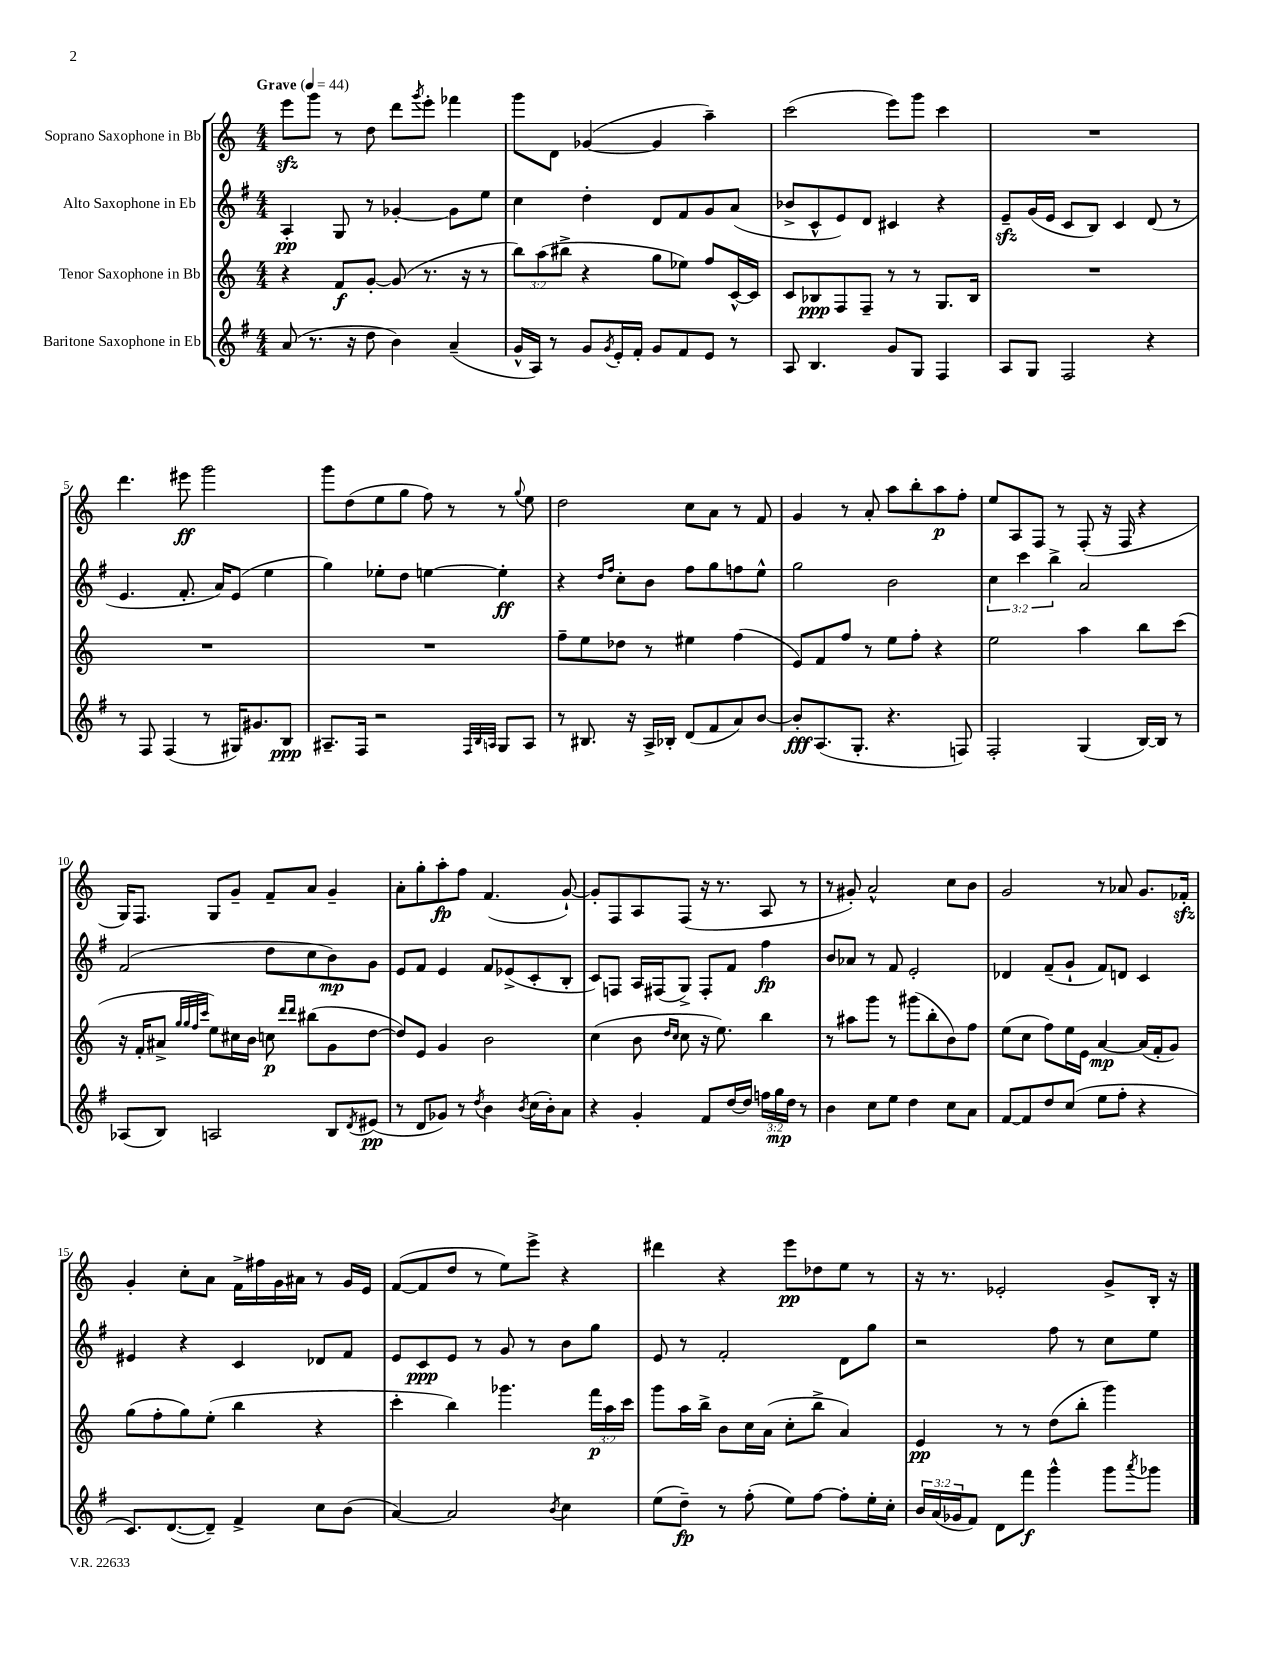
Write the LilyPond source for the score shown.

<<
\new StaffGroup <<
\new Staff = "s0" \with { instrumentName = "Soprano Saxophone in Bb" } {
    \clef treble \key c \major \numericTimeSignature \time 4/4 \tempo "Grave" 4 = 44
    e'''8\sfz g'''8 r8 d''8 d'''8 \acciaccatura { g'''8 } e'''8-. fes'''4 |
    g'''8 d'8 ges'4~( ges'4 a''4--) |
    c'''2( e'''8) g'''8 c'''4 |
    R1 |
    d'''4. eis'''8\ff g'''2 |
    g'''8 d''8( e''8 g''8 f''8) r8 r8 \appoggiatura { g''8 } e''8 |
    d''2 c''8 a'8 r8 f'8 |
    g'4 r8 a'8-. a''8 b''8-. a''8\p f''8-. |
    e''8 a8 f8 r8 f8-.( r16 f16 r4 |
    g16) f8. g8 g'8-- f'8-- a'8 g'4-- |
    a'8-. g''8-. a''8-.\fp f''8 f'4.( g'8~-!) |
    g'8-. f8 a8 f8( r16 r8. a8 r8 |
    r8 gis'8-.) a'2-^ c''8 b'8 |
    g'2 r8 aes'8 g'8. fes'16-.\sfz |
    g'4-. c''8-. a'8 f'16-> fis''16 g'16 ais'16 r8 g'16 e'16 |
    f'8~( f'8 d''8 r8 e''8) e'''8-> r4 |
    dis'''4 r4 e'''8\pp des''8 e''8 r8 |
    r16 r8. ees'2-. g'8-> b16-. r16 \bar "|." |
}
\new Staff = "s1" \with { instrumentName = "Alto Saxophone in Eb" } {
    \clef treble \key g \major \numericTimeSignature \time 4/4 \override Staff.TupletNumber.text = #tuplet-number::calc-fraction-text
    a4-.\pp g8 r8 ges'4~-. ges'8 e''8 |
    c''4 d''4-. d'8 fis'8 g'8 a'8( |
    bes'8-> c'8-^ e'8) d'8 cis'4 r4 |
    e'8--\sfz g'16( e'16 c'8 b8) c'4 d'8( r8 |
    e'4. fis'8.-. a'16) e'8( e''4 |
    g''4) ees''8-. d''8 e''4~ e''4-.\ff |
    r4 \grace { d''16 fis''16 } c''8-. b'8 fis''8 g''8 f''8 e''8-^ |
    g''2 b'2 |
    \tuplet 3/2 { c''4 c'''4 b''4-> } a'2 |
    fis'2( d''8 c''8 b'8\mp) g'8 |
    e'8 fis'8 e'4 fis'8 ees'8->( c'8-. b8-. |
    c'8) f8 a16 fis16( g8->) fis8-. fis'8 fis''4\fp |
    b'8 aes'8 r8 fis'8 e'2-. |
    des'4 fis'8--( g'8-! fis'8) d'8 c'4 |
    eis'4 r4 c'4 des'8 fis'8 |
    e'8 c'8\ppp e'8 r8 g'8 r8 b'8 g''8 |
    e'8 r8 fis'2-. d'8 g''8 |
    r2 fis''8 r8 c''8 e''8 \bar "|." |
}
\new Staff = "s2" \with { instrumentName = "Tenor Saxophone in Bb" } {
    \clef treble \key c \major \numericTimeSignature \time 4/4 \override Staff.TupletNumber.text = #tuplet-number::calc-fraction-text
    r4 f'8\f g'8~-. g'8( r8. r16 r8 |
    \tuplet 3/2 { b''8) a''8( bis''8-> } r4 g''8 ees''8) f''8 c'16~-^ c'16 |
    c'8 bes8\ppp f8 f8-- r8 r8 g8. bes16 |
    R1 |
    R1 |
    R1 |
    f''8-- e''8 des''8 r8 eis''4 f''4( |
    e'8) f'8 f''8 r8 e''8 f''8-. r4 |
    e''2 a''4 b''8 c'''8( |
    r16 f'16-. ais'8-> \grace { g''32 g''32 f''32 c'''32 } e''8) cis''16 b'16 c''8\p \grace { d'''16 d'''16 } bis''8( g'8 d''8~ |
    d''8) e'8 g'4 b'2 |
    c''4( b'8 \grace { d''16 c''16 } c''8 r16 e''8.) b''4 |
    r8 ais''8 g'''8 r8 gis'''8( b''8-. b'8) f''8 |
    e''8( c''8 f''8) e''16 e'16 a'4~\mp a'16( f'16-. g'8) |
    g''8( f''8-. g''8) e''8-.( b''4 r4 |
    c'''4-. b''4) ges'''4. \tuplet 3/2 { f'''16\p a''16 c'''16 } |
    g'''8 a''16 b''16-> b'8 c''16 a'16( c''8-. b''8-> a'4) |
    e'4\pp r8 r8 d''8( b''8-. g'''4) \bar "|." |
}
\new Staff = "s3" \with { instrumentName = "Baritone Saxophone in Eb" } {
    \clef treble \key g \major \numericTimeSignature \time 4/4 \override Staff.TupletNumber.text = #tuplet-number::calc-fraction-text
    a'8( r8. r16 d''8 b'4) a'4--( |
    g'16-^ a16) r8 g'8 \acciaccatura { g'8 } e'16-. fis'16-. g'8 fis'8 e'8 r8 |
    a8 b4. g'8 g8 fis4 |
    a8 g8 fis2 r4 |
    r8 fis8 fis4( r8 gis16) gis'8. b8\ppp |
    ais8.-- fis16 r2 \grace { fis32 b32 a32 } g8 a8 |
    r8 bis8. r16 a16-> bes16-. d'8( fis'8 a'8) b'8~ |
    b'8-.\fff a8.( g8.-. r4. f8) |
    fis2-. g4( b16~) b16 r8 |
    aes8( b8) a2 b8 \acciaccatura { d'8 } eis'8\pp( |
    r8 d'8 ges'8) r8 \acciaccatura { d''8 } b'4 \acciaccatura { b'8 } c''16( b'16-.) a'8 |
    r4 g'4-. fis'8 d''16~ d''16 \tuplet 3/2 { f''16 g''16\mp d''16 } r8 |
    b'4 c''8 e''8 d''4 c''8 a'8 |
    fis'8~ fis'8 d''8 c''8( e''8 fis''8-. r4 |
    c'8.) d'8.~( d'8--) fis'4-> c''8 b'8( |
    a'4~) a'2 \acciaccatura { b'8 } c''4 |
    e''8( d''8--\fp) r8 fis''8-.( e''8) fis''8~ fis''8-. e''16-. c''16-. |
    \tuplet 3/2 { b'16 a'16( ges'16 } fis'8) d'8 fis'''8\f g'''4-^ g'''8 \acciaccatura { a'''8 } ges'''8 \bar "|." |
}
>>
>>
